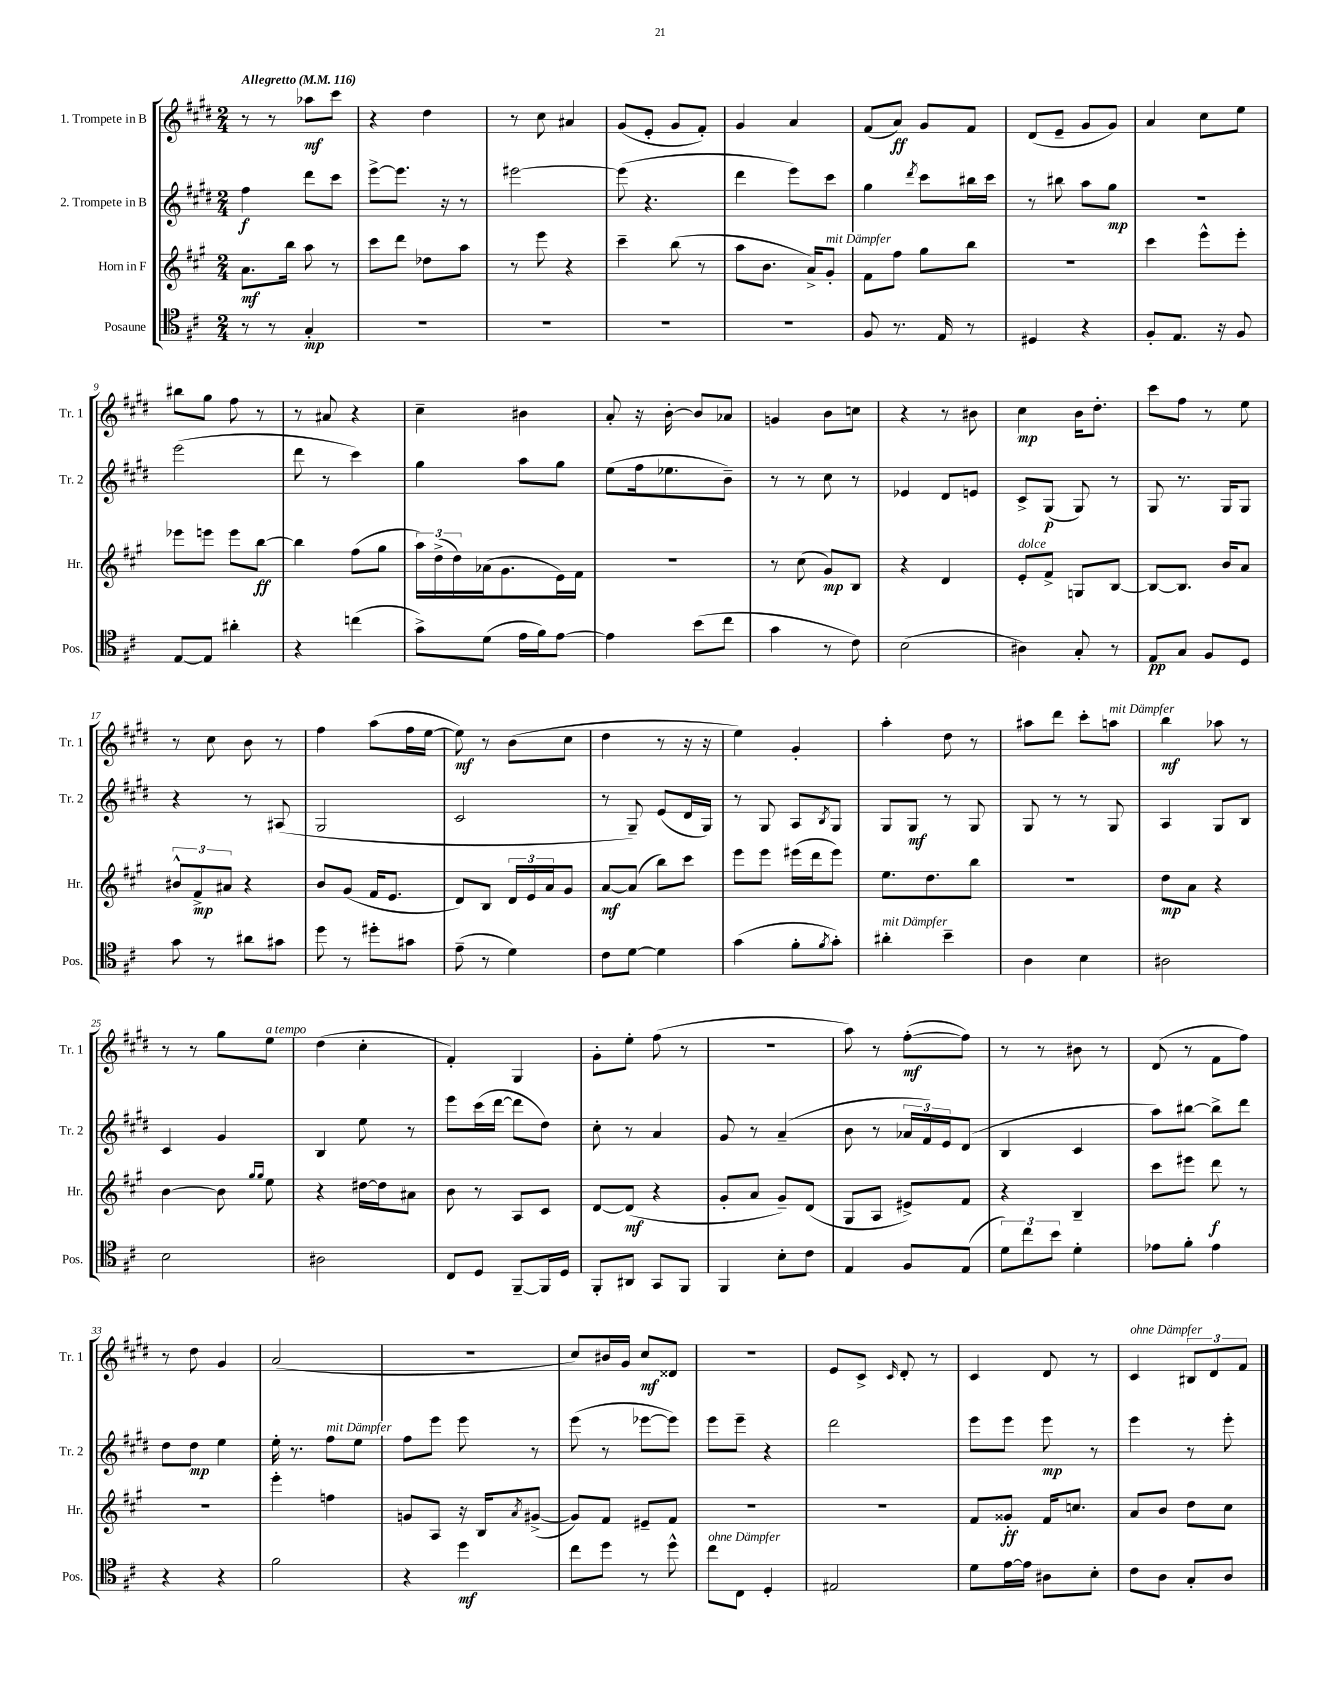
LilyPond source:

<<
\new StaffGroup <<
\new Staff = "s0" \with { instrumentName = "1. Trompete in B" shortInstrumentName = "Tr. 1" } {
    \clef treble \key e \major \numericTimeSignature \time 2/4 \tempo "Allegretto" 4 = 116
    r8 r8 aes''8\mf cis'''8 |
    r4 dis''4 |
    r8 cis''8 ais'4 |
    gis'8( e'8-. gis'8 fis'8-.) |
    gis'4 a'4 |
    fis'8( a'8\ff) gis'8 fis'8 |
    dis'8( e'8-- gis'8 gis'8) |
    a'4 cis''8 e''8 |
    bis''8 gis''8 fis''8 r8 |
    r8 ais'8 r4 |
    cis''4-- bis'4 |
    a'8-. r16 b'16~-. b'8 aes'8 |
    g'4 b'8 c''8 |
    r4 r8 bis'8 |
    cis''4\mp b'16 dis''8.-. |
    cis'''8 fis''8 r8 e''8 |
    r8 cis''8 b'8 r8 |
    fis''4 a''8( fis''16 e''16~ |
    e''8\mf) r8 b'8( cis''8 |
    dis''4 r8 r16 r16 |
    e''4) gis'4-. |
    a''4-. dis''8 r8 |
    ais''8 dis'''8 cis'''8-. a''8^\markup { \italic "mit Dämpfer" } |
    b''4\mf aes''8 r8 |
    r8 r8 gis''8 e''8^\markup { \italic "a tempo" } |
    dis''4( cis''4-. |
    fis'4-.) gis4 |
    gis'8-. e''8-. fis''8( r8 |
    r2 |
    a''8) r8 fis''8~-.\mf( fis''8) |
    r8 r8 bis'8 r8 |
    dis'8( r8 fis'8 fis''8) |
    r8 dis''8 gis'4 |
    a'2( |
    R2 |
    cis''8) bis'16 gis'16 cis''8\mf disis'8 |
    R2 |
    e'8 cis'8-> \grace { cis'16 } dis'8-. r8 |
    cis'4 dis'8 r8 |
    cis'4^\markup { \italic "ohne Dämpfer" } \tuplet 3/2 { bis8 dis'8 fis'8 } \bar "|." |
}
\new Staff = "s1" \with { instrumentName = "2. Trompete in B" shortInstrumentName = "Tr. 2" } {
    \clef treble \key e \major \numericTimeSignature \time 2/4
    fis''4\f dis'''8 cis'''8 |
    e'''8~-> e'''8. r16 r8 |
    eis'''2~ |
    eis'''8( r4. |
    dis'''4 e'''8) cis'''8 |
    gis''4 \acciaccatura { dis'''8 } cis'''8 bis''16 cis'''16 |
    r8 bis''8 a''8 gis''8\mp |
    R2 |
    e'''2( |
    dis'''8 r8 cis'''4) |
    gis''4 a''8 gis''8 |
    e''8( fis''16 ees''8. b'8--) |
    r8 r8 cis''8 r8 |
    ees'4 dis'8 e'8 |
    cis'8-> gis8\p( gis8) r8 |
    gis8 r8. gis16 gis8 |
    r4 r8 ais8( |
    gis2 |
    cis'2 |
    r8 gis8--) e'8( dis'16 gis16) |
    r8 gis8 a8 \acciaccatura { b8 } gis8 |
    gis8 gis8\mf r8 gis8 |
    gis8 r8 r8 gis8 |
    a4 gis8 b8 |
    cis'4 gis'4 |
    b4 e''8 r8 |
    e'''8 cis'''16( dis'''16~ dis'''8 dis''8) |
    cis''8-. r8 a'4 |
    gis'8 r8 a'4--( |
    b'8 r8 \tuplet 3/2 { aes'16 fis'16) e'16 } dis'8( |
    b4 cis'4 |
    a''8) bis''8~ bis''8-> dis'''8 |
    dis''8 dis''8\mp e''4 |
    e''16-. r8. fis''8^\markup { \italic "mit Dämpfer" } e''8 |
    fis''8 e'''8 e'''8 r8 |
    e'''8( r8 ees'''8~ ees'''8) |
    e'''8 e'''8-- r4 |
    dis'''2 |
    e'''8 e'''8 e'''8\mp r8 |
    e'''4 r8 e'''8-. \bar "|." |
}
\new Staff = "s2" \with { instrumentName = "Horn in F" shortInstrumentName = "Hr." } {
    \clef treble \key a \major \numericTimeSignature \time 2/4
    a'8.\mf b''16 a''8 r8 |
    cis'''8 d'''8 des''8 a''8 |
    r8 e'''8 r4 |
    cis'''4-- b''8( r8 |
    a''8 b'8. a'16->) gis'8-.^\markup { \italic "mit Dämpfer" } |
    fis'8 fis''8 gis''8 b''8 |
    R2 |
    cis'''4 e'''8-^ e'''8-. |
    ees'''8 e'''8 e'''8 b''8~\ff |
    b''4 fis''8( gis''8 |
    \tuplet 3/2 { a''16) d''16->( d''16) } aes'16( gis'8. e'16) fis'16 |
    r2 |
    r8 cis''8( gis'8\mp) b8 |
    r4 d'4 |
    e'8-.^\markup { \italic "dolce" } fis'8-> g8 b8~ |
    b8~ b8. b'16 a'8 |
    \tuplet 3/2 { bis'8-^ fis'8->\mp ais'8 } r4 |
    b'8 gis'8( fis'16 e'8. |
    d'8) b8 \tuplet 3/2 { d'16 e'16 a'16 } gis'8 |
    a'8~\mf a'8( b''8) cis'''8 |
    e'''8 e'''8 eis'''16( d'''16 eis'''8) |
    e''8. d''8. b''8 |
    R2 |
    d''8\mp a'8 r4 |
    b'4~ b'8 \grace { gis''16 gis''16 } e''8 |
    r4 dis''16~ dis''16 ais'8 |
    b'8 r8 a8 cis'8 |
    d'8~ d'8\mf( r4 |
    gis'8-. a'8 gis'8--) d'8( |
    gis8 a8 eis'8->) fis'8 |
    r4 b4-- |
    cis'''8 eis'''8 d'''8\f r8 |
    R2 |
    e'''4-. f''4 |
    g'8 a8 r16 b16 \acciaccatura { a'8 } gis'8~->( |
    gis'8) fis'8 eis'8-- fis'8 |
    R2 |
    R2 |
    fis'8 gisis'8-.\ff fis'16 c''8. |
    a'8 b'8 d''8 cis''8 \bar "|." |
}
\new Staff = "s3" \with { instrumentName = "Posaune" shortInstrumentName = "Pos." } {
    \clef tenor \key d \major \numericTimeSignature \time 2/4
    r8 r8 g4-.\mp |
    R2 |
    R2 |
    R2 |
    R2 |
    fis8 r8. e16 r8 |
    dis4 r4 |
    fis8-. e8. r16 fis8 |
    e8~ e8 ais'4-. |
    r4 c''4( |
    g'8->) d'8( e'16 fis'16) e'8~ |
    e'4 b'8( cis''8 |
    g'4 r8 cis'8) |
    b2( |
    ais4) g8-. r8 |
    e8\pp g8 fis8 d8 |
    g'8 r8 ais'8 gis'8 |
    d''8 r8 dis''8-. gis'8 |
    e'8--( r8 d'4) |
    cis'8 d'8~ d'4 |
    g'4( fis'8-. \acciaccatura { fis'8 } g'8-.) |
    ais'4-.^\markup { \italic "mit Dämpfer" } b'4-- |
    a4 b4 |
    ais2 |
    b2 |
    ais2 |
    cis8 d8 fis,8~-- fis,16 d16 |
    fis,8-. ais,8 g,8 fis,8 |
    fis,4 b8-. cis'8 |
    e4 fis8 e8( |
    \tuplet 3/2 { d'8) cis''8 b'8 } d'4-. |
    ees'8 fis'8-. ees'4 |
    r4 r4 |
    fis'2 |
    r4 d''4\mf |
    cis''8 d''8 r8 d''8-^ |
    cis''8^\markup { \italic "ohne Dämpfer" } cis8 d4-. |
    eis2 |
    d'8 e'16~ e'16 ais8 b8-. |
    cis'8 a8 g8-. a8 \bar "|." |
}
>>
>>
